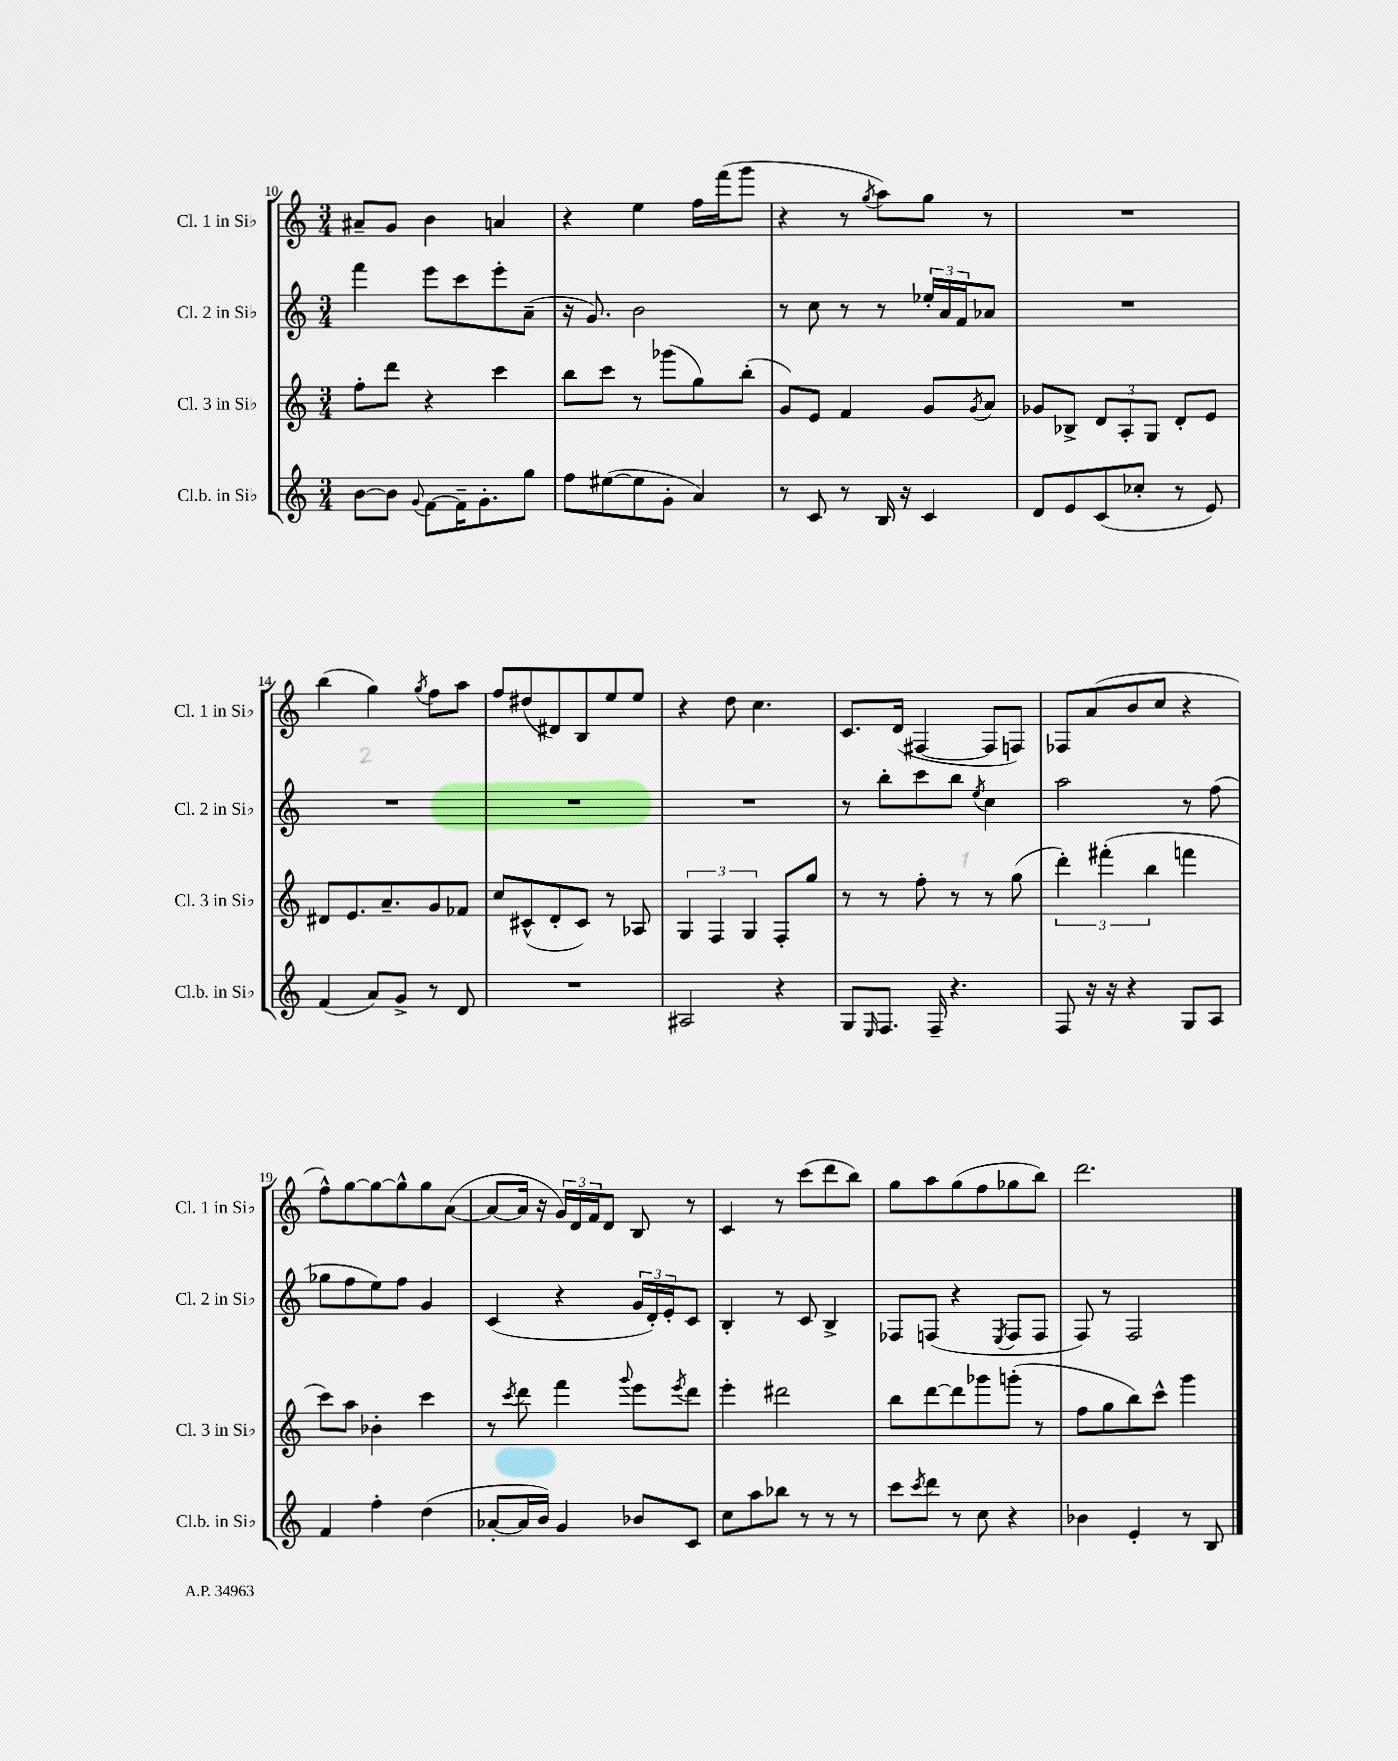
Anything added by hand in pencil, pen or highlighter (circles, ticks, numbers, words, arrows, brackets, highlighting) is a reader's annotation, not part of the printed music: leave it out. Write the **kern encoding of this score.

**kern	**kern	**kern	**kern
*part4	*part3	*part2	*part1
*staff4	*staff3	*staff2	*staff1
*I"Cl.b. in Si♭	*I"Cl. 3 in Si♭	*I"Cl. 2 in Si♭	*I"Cl. 1 in Si♭
*I'Cl.b. in Si♭	*I'Cl. 3 in Si♭	*I'Cl. 2 in Si♭	*I'Cl. 1 in Si♭
*clefG2	*clefG2	*clefG2	*clefG2
*k[]	*k[]	*k[]	*k[]
*M3/4	*M3/4	*M3/4	*M3/4
=10	=10	=10	=10
[8b\L	8ff'\L	4fff\	8a#X~/L
8b\J]	8ddd\J	.	8g/J
8qqg/	.	.	.
[8f\L	4r	8eee\L	4b\
16f~\K]	.	8ccc\	.
8.g'\	.	.	.
.	4ccc\	8eee'\	4an/
8gg\J	.	(8a~\J	.
=11	=11	=11	=11
8ff\L	8bb\L	16r	4r
.	.	8.g/)	.
([8ee#X\	8ccc\J	.	.
8ee#\]	8r	2b\	4ee\
8g'\J	(8ggg-X\L	.	.
4a/)	8gg\)	.	16ff\LL
.	.	.	(16fff\J
.	(8bb'\J	.	8ggg\J
=12	=12	=12	=12
8r	8g/L)	8r	4r
8c/	8e/J	8cc\	.
8r	4f/	8r	8r
.	.	.	8qgg/
16B/	.	8r	8aa\L)
16r	.	.	.
4c/	8g/L	24ee-X'/LL	8gg\J
.	.	24a/	.
.	.	24f/J	.
.	8qg/	.	.
.	8a/J	8a-X/J	8r
=13	=13	=13	=13
8d/L	8g-X/L	2.r	2.r
8e/	8B-X^/J	.	.
(8c/	12d/L	.	.
.	12A'/	.	.
8cc-X'/J	.	.	.
.	12G/J	.	.
8r	8d'/L	.	.
8e/)	8e/J	.	.
!!LO:LB:g=z
=14	=14	=14	=14
(4f/	8d#X/L	2.r	(4bb\
.	8.e/	.	.
8a/L)	.	.	4gg\)
.	8.a~/	.	.
8g^/J	.	.	.
.	.	.	8qgg/
8r	8g/	.	8ff\L
8d/	8f-X/J	.	8aa\J
=15	=15	=15	=15
2.r	8cc/L	2.r	8ff/L
.	(8c#X^^/	.	(8dd#X/
.	8d'/	.	8d#X/)
.	8c#/J)	.	8B/
.	8r	.	8ee/
.	8A-X/	.	8ee/J
=16	=16	=16	=16
2A#X/	6G/	2.r	4r
.	6F/	.	.
.	.	.	8dd\
.	6G/	.	.
.	.	.	4.cc\
4r	8F'/L	.	.
.	8gg/J	.	.
=17	=17	=17	=17
8G/L	8r	8r	8.c/L
16qqE/	.	.	.
8.F/J	8r	8bb'\L	.
.	.	.	(16d/Jk
.	8ff'\	8ccc\	[4F#X/
16F~/	.	.	.
4.r	8r	8bb\J	.
.	.	8qee/	.
.	8r	4cc\	8F#/L]
.	(8gg\	.	8Fn/J)
=18	=18	=18	=18
8F/	6ddd'\)	2aa\	8F-X/L
16r	.	.	(8a/
.	(6fff#X'\	.	.
16r	.	.	.
4r	.	.	8b/
.	6bb\	.	.
.	.	.	8cc/J
8G/L	4fffn\	8r	4r
8A/J	.	(8ff\	.
!!LO:LB:g=z
=19	=19	=19	=19
4f/	8ccc\L)	8gg-X\L	8ff^^\L)
.	8aa\J	8ff\	[8gg\
4ff'\	4b-X'\	8ee\)	8gg\_
.	.	8ff\J	8gg^^\]
(4dd\	4ccc\	4g/	8gg\
.	.	.	([8a\J
=20	=20	=20	=20
[8a-X'/L	8r	(4c/	8a/L_
.	8qccc/	.	.
16a-/L]	8ddd\	.	16a/Jk]
16b/JJ)	.	.	16r
4g/	4fff\	4r	24g/LL)
.	.	.	24d/
.	.	.	24f/J
.	.	.	8d/J
.	8qqggg/	.	.
8b-X/L	8eee\L	24g/LL	8B/
.	.	24d'/)	.
.	.	24e'/J	.
.	8qeee/	.	.
8c/J	8ddd\J	8c/J	8r
=21	=21	=21	=21
8cc\L	4eee'\	4B'/	4c/
8aa\	.	.	.
8bb-X\J	2ddd#X\	8r	8r
8r	.	8c/	(8ccc\L
8r	.	4B^/	8ddd\
8r	.	.	8bb\J)
=22	=22	=22	=22
8ccc\L	8bb\L	8F-X/L	8gg\L
8qccc/	.	.	.
8ddd\J	[8ddd\	(8Fn/J	8aa\
8r	8ddd\]	4r	(8gg\
8cc\	8ggg-X\	.	8ff\
.	.	8qE/	.
4r	(8gggn'\J	8F/L	8gg-X\
.	8r	8F/J	8bb\J)
=23	=23	=23	=23
4b-X\	8ff\L	8F/)	2.ddd\
.	8gg\	8r	.
4e'/	8bb\)	2F/	.
.	8ccc^^\J	.	.
8r	4ggg\	.	.
8B/	.	.	.
==	==	==	==
*-	*-	*-	*-
